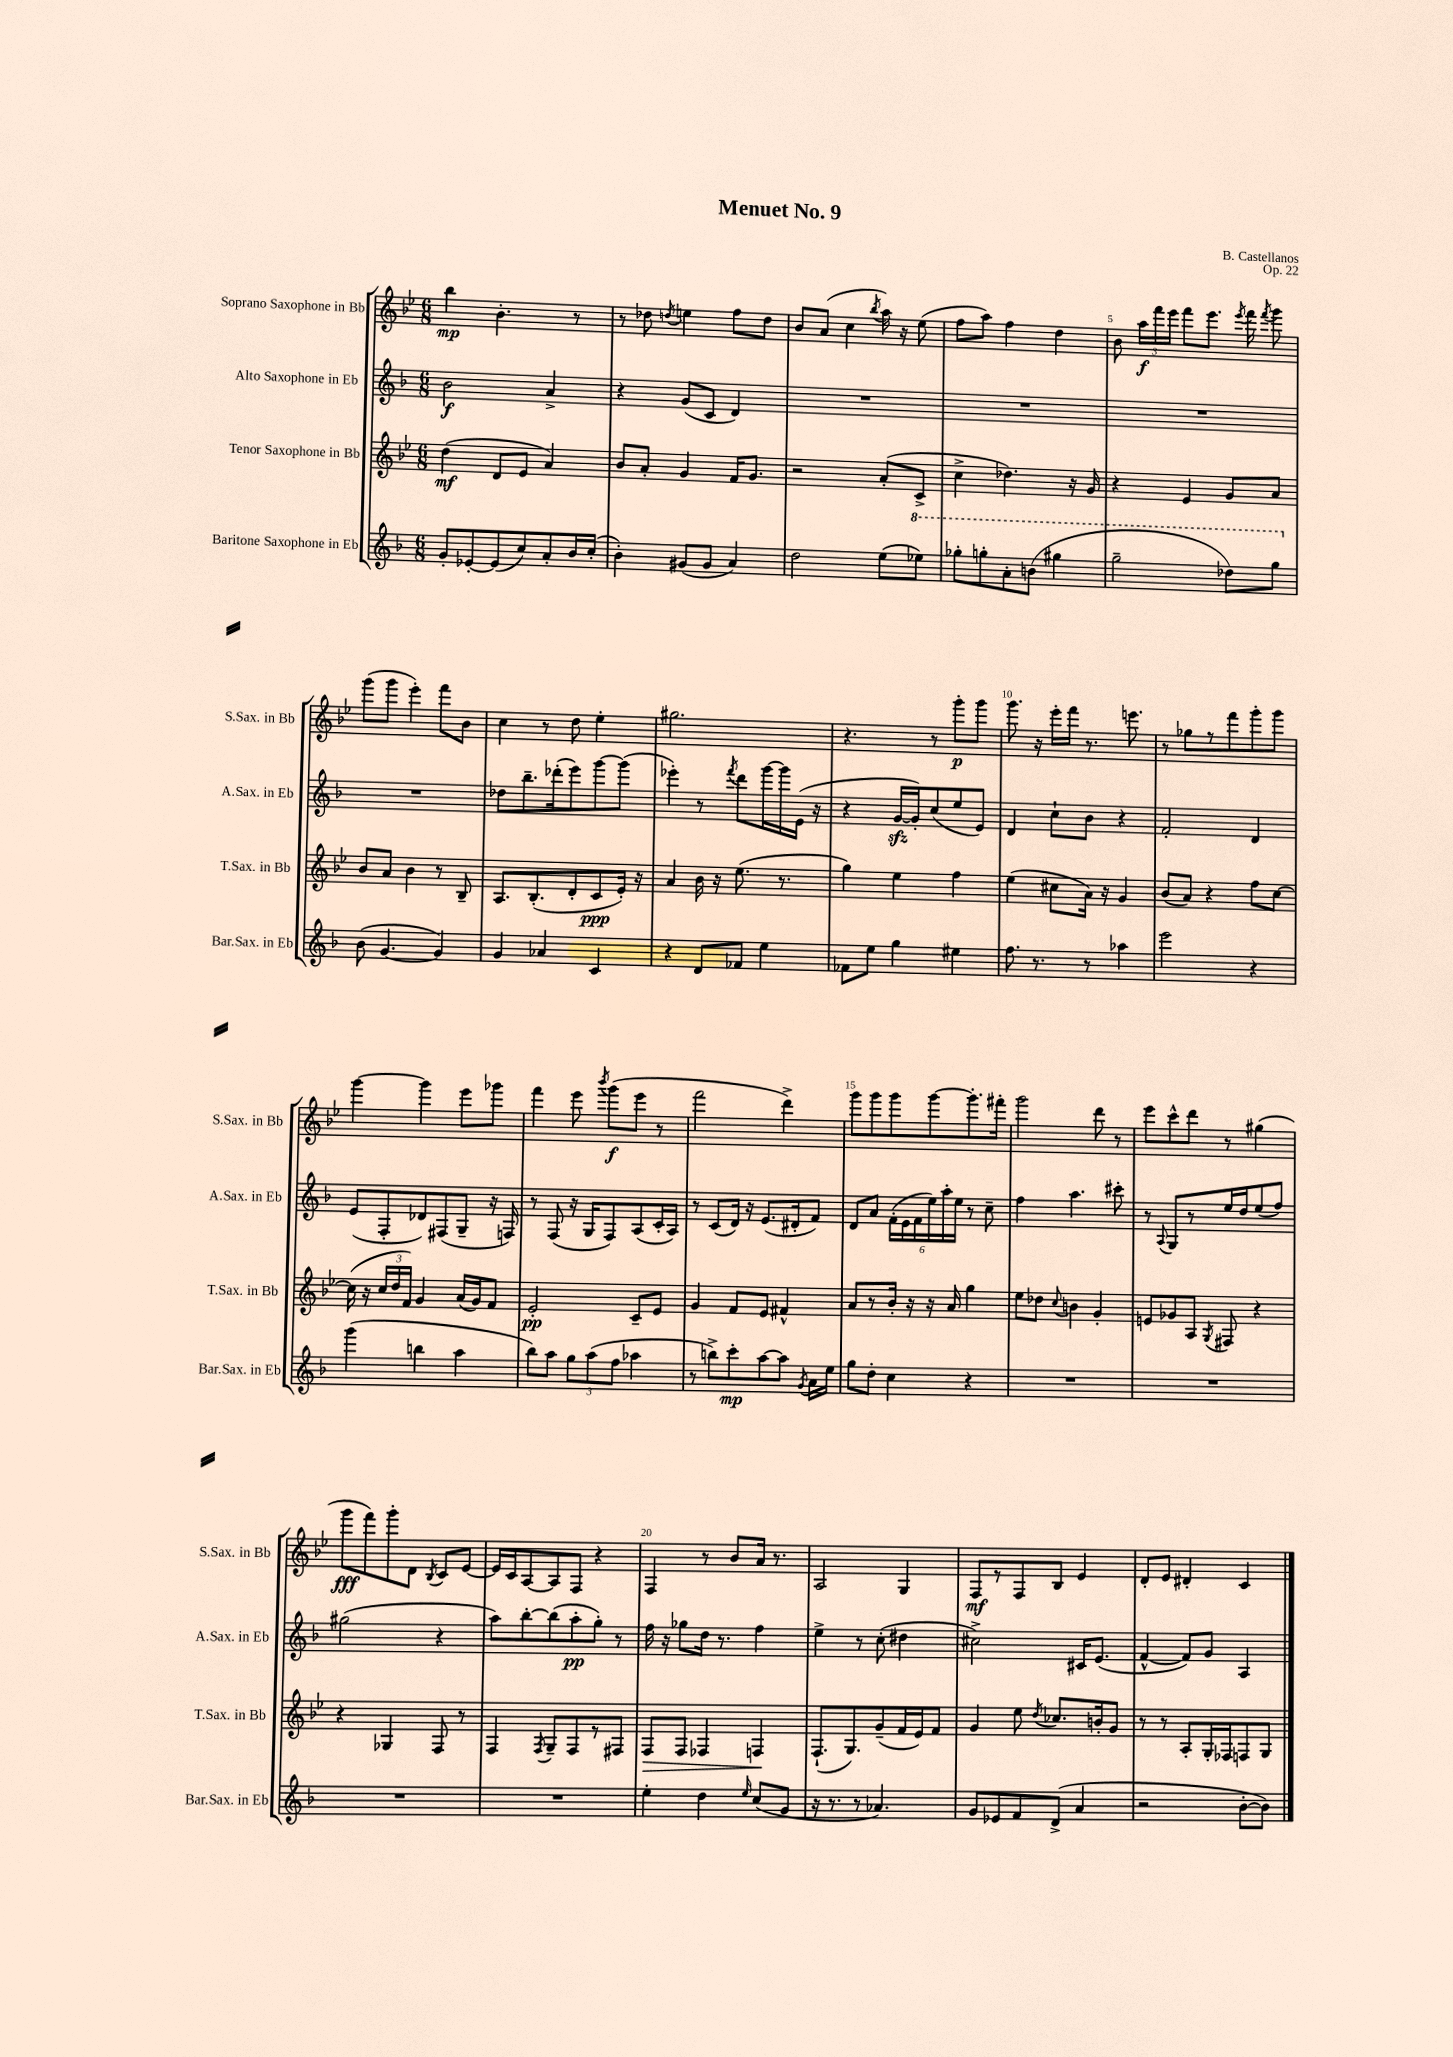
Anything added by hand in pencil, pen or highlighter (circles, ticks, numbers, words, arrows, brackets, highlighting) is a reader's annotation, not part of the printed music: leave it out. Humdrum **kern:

**kern	**kern	**kern	**kern
*staff4	*staff3	*staff2	*staff1
*clefG2	*clefG2	*clefG2	*clefG2
*k[b-]	*k[b-e-]	*k[b-]	*k[b-e-]
*M6/8	*M6/8	*M6/8	*M6/8
8g'	(4dd	2b-	4bb-
[8e-'	.	.	.
(8e-]	8d	.	4.b-'
8cc)	8e-	.	.
8a'	4a)	4a^	.
16b-	.	.	8r
(16cc'	.	.	.
=	=	=	=
4b-')	8b-	4r	8r
.	8a'	.	8dd-
.	.	.	8qdd
(8g#	4g	(8g	4ee
8g#	.	8c	.
4a)	16f	4d)	8ff
.	8.g	.	.
.	.	.	8dd
=	=	=	=
2dd	2r	2.r	8b-
.	.	.	(8a
.	.	.	4cc
.	.	.	8qbb-
(8ee	(8a'	.	16aa)
.	.	.	16r
8eee-)	8c^	.	(8ee-
=	=	=	=
8ggg-'	4cc^	2.r	8ff
8ggg'	.	.	8aa)
8aa'	4.dd-)	.	4ff
(8bb	.	.	.
4ggg#	.	.	4dd
.	16r	.	.
.	16g	.	.
=	=	=	=
2ggg~	4r	2.r	8b-
.	.	.	24aa
.	.	.	24fff
.	.	.	24eee-
.	4e-	.	8fff
.	.	.	8.eee-
8ddd-)	8g	.	.
.	.	.	8qeee-
.	.	.	16fff
.	.	.	8qfff
8ggg	8a	.	8ggg
=	=	=	=
(8b-	8b-	2.r	(8ggg
[4.g	8a	.	8ggg
.	4b-	.	4eee-')
4g])	8r	.	8fff
.	8B-~	.	8b-
=	=	=	=
4g	8.A	8dd-	4cc
.	.	8.bb-~	.
.	(8.B-'	.	.
4a-	.	.	8r
.	.	(16ddd-'	.
.	8d'	8eee)	8dd
4c	8c	[8ggg	4ee-'
.	16e-')	(8ggg]	.
.	16r	.	.
=	=	=	=
4r	4a	4eee-')	2.gg#
8d	16b-	8r	.
.	16r	.	.
.	.	8qfff	.
8f-	(8.ee-	8ddd	.
4ee	.	[16ggg	.
.	8.r	16ggg]	.
.	.	(16e	.
.	.	16r	.
=	=	=	=
8f-	4gg)	4r	4.r
8ee	.	.	.
4gg	4ee-	[16g	.
.	.	16g'])	.
.	.	(8cc	8r
4ee#	4ff	8ee	8ggg'
.	.	8e)	8ggg
=	=	=	=
8.ff	(4ee-	4d	8.ggg
8.r	.	.	16r
.	8cc#	8cc`	16eee-'
.	.	.	16fff
8r	16a)	8b-	8.r
.	16r	.	.
4aa-	4g	4r	.
.	.	.	8.eee
=	=	=	=
2eee	(8b-	2f'	8r
.	8a)	.	8gg-
.	4r	.	8r
.	.	.	8fff
4r	8ff	4d	8ggg'
.	[8cc	.	8ggg
=	=	=	=
(4ggg	(16cc]	(8e	[4ggg
.	16r	.	.
.	24cc	8F'	.
.	24dd	.	.
.	24f)	.	.
4bb	4g	8d-)	4ggg]
.	.	(8F#	.
4aa	(16a	8G~	8eee-
.	16g)	.	.
.	8f	16r	8ggg-
.	.	16F)	.
=	=	=	=
8bb-)	2e-'	8r	4fff
8aa	.	(8F	.
12gg	.	16r	8eee-
.	.	16G	.
(12aa	.	.	.
.	.	.	8qbbb-
.	.	8F)	(8ggg
12ff	.	.	.
4aa-	8c~	(8A	8eee-
.	8e-	16c'	8r
.	.	16A)	.
=	=	=	=
8r	4g	8r	2fff
8bb^)	.	(8c	.
8ccc'	8f	16d)	.
.	.	16r	.
[8aa	8e-	(8.e	.
8aa]	4f#^^	.	4ddd^)
.	.	16d#'	.
8qg	.	.	.
16a	.	8f)	.
16ee	.	.	.
=	=	=	=
8gg	8a	8d	8ggg
8dd'	8r	8a	8ggg
4cc	16b-'	(24f'	8ggg
.	.	24e	.
.	16r	.	.
.	.	24f	.
.	16r	24ee)	[8ggg
.	.	24aa'	.
.	16a	.	.
.	.	24ee	.
4r	4gg	8r	8.ggg']
.	.	8cc~	.
.	.	.	16fff#'
=	=	=	=
2.r	8ee-	4ff	2ggg
.	8dd-	.	.
.	8qqcc	.	.
.	4b	4.aa	.
.	4g'	.	8ddd
.	.	8ccc#'	8r
=	=	=	=
2.r	8e	8r	8eee-
.	.	8qqA	.
.	8g-	8G	8ccc^^
.	8A	8r	8ddd
.	8qG	.	.
.	8F#	16ee	8r
.	.	16dd	.
.	4r	(8ee	(4gg#
.	.	8ff)	.
=	=	=	=
2.r	4r	(2gg#	8ggg
.	.	.	8fff)
.	4G-	.	8ggg'
.	.	.	8d
.	.	.	8qB-
.	8F	4r	8c
.	8r	.	[8e-
=	=	=	=
2.r	4F	8aa)	16e-]
.	.	.	16c
.	.	[8bb-'	[8A
.	8qF	.	.
.	8G~	(8bb-]	8A]
.	8F	8aa'	8F
.	8r	8gg')	4r
.	8F#	8r	.
=	=	=	=
4ee'	8F	16ff	4F
.	.	16r	.
.	8F	8gg-	.
4dd	4F-	16dd	8r
.	.	8.r	.
.	.	.	8b-
16qqee	.	.	.
(8cc	4F	4ff	16a
.	.	.	8.r
8g	.	.	.
=	=	=	=
16r	(8.F`	4ee^	2A
8.r	.	.	.
.	8.G)	.	.
8r	.	8r	.
4.a-)	(8g~	(8cc'	.
.	16f	4dd#	4G
.	16e-)	.	.
.	8f	.	.
=	=	=	=
8g	4g	2cc#^)	8F
8e-	.	.	8r
8f	8ee-	.	8F
.	8qdd	.	.
(8d^	8.cc-	.	8B-
4a	.	16c#	4e-
.	16b'	(8.e	.
.	8g	.	.
=	=	=	=
2r	8r	[4f^^	8d'
.	8r	.	8e-
.	8A'	8f])	4d#'
.	16G'	8g	.
.	16F-	.	.
[8b-'	8F	4A	4c
8b-])	8G	.	.
==	==	==	==
*-	*-	*-	*-
